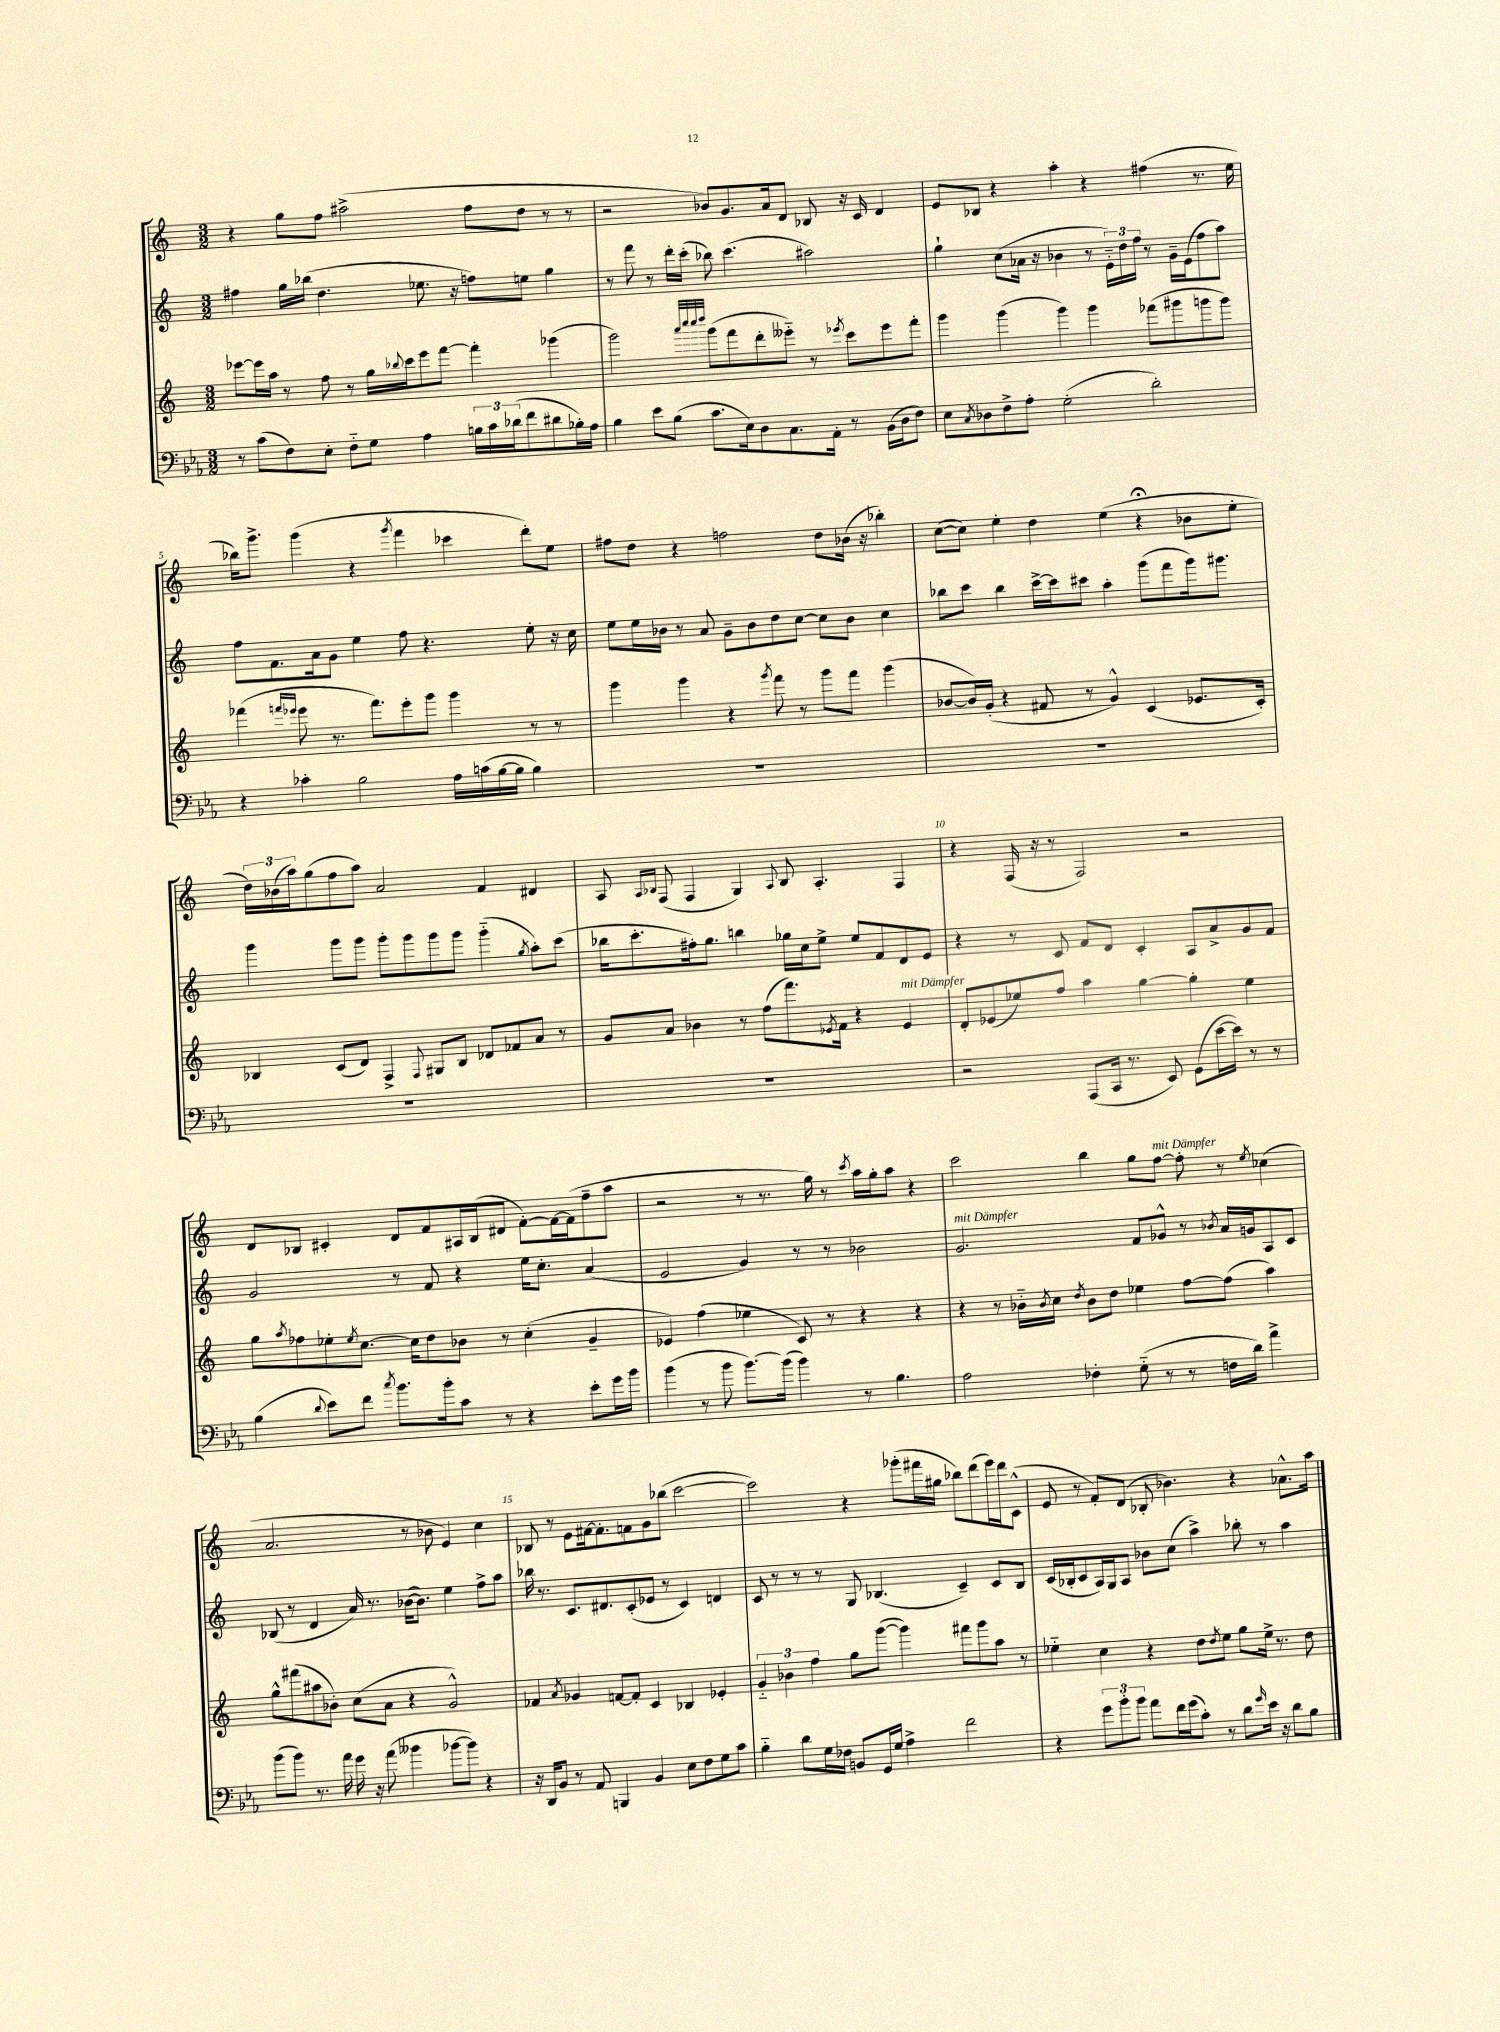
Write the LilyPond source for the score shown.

<<
\new StaffGroup <<
\new Staff = "s0" {
    \clef treble \key c \major \numericTimeSignature \time 3/2
    r4 g''8 f''8 ais''2->( f''8 d''8 r8 r8 |
    r2 bes'8) g'8. a'16 d'8 bes8 r16 c'16 d'4 |
    e'8 bes8 r4 a''4-. r4 fis''4( r8. e''16 |
    bes''16) g'''8.-> g'''4( r4 \acciaccatura { g'''8 } f'''4 ces'''4 d'''8-.) e''8 |
    fis''8 d''8 r4 f''2 d''8 bes'16( r16 bes''4-.) |
    c''8~( c''8) e''4-. d''4 e''4( r4\fermata bes'8 e''8-. |
    \tuplet 3/2 { d''16) bes'16( a''16) } g''8( f''8 a''8) a'2 f'4 dis'4 |
    a8 \grace { a16 bes16 } f8( f4 g4) \appoggiatura { a8 } bes8 a4.-. f4 |
    r4 f16( r16 r8 f2) r2 |
    d'8 bes8 cis'4-. d'8 f'8 ais16 bes16( dis'8 f'8~-.) f'16~ f'16( f''8-- a''8 |
    r2 r8 r8. g''16) r8 \acciaccatura { c'''8 } a''16 g''16-. a''8 r4 |
    c'''2 b''4 g''8 f''8~^\markup { \italic "mit Dämpfer" } f''8-. r8 \acciaccatura { e''8 } ces''4( |
    a'2. r8 bes'8 e'4) c''4 |
    bes8 r8 e'8 fis'16~ fis'8.-. f'8 g'8 bes''8( c'''2~ |
    c'''2) r4 ges'''8-.( fis'''16 gis''16 bes''8) d'''8( e'''16) d'''16 c'8-^( |
    e'8 r8 f'8-.) d'8( bes8-. bes'4.) r4 aes'8.-^ a''16 \bar "|." |
}
\new Staff = "s1" {
    \clef treble \key c \major \numericTimeSignature \time 3/2
    fis''4 g''16 bes''16( d''4. ees''8. r16 f''8) e''8 g''4 |
    r8 f'''8 r8 d'''16-. c'''16-.( bes''8) c'''4.( ais''2) |
    g''4-! c''8( aes'16 r16 bes'4 r8 \tuplet 3/2 { e'16-_) d''16 f''16 } r8 g'16-- e'16( f''8 a''8) |
    f''8 f'8. a'16 g'8 e''4 f''8 r4. e''8-. r16 c''16 |
    e''8 e''16 bes'16 r8 a'8 g'8-- bes'8 d''8 c''8~ c''8 bes'8 c''4 |
    bes''8 c'''8 bes''4 c'''16~-> c'''16 cis'''8 a''4-. g'''8( f'''8 g'''16) gis'''8. |
    g'''4 g'''8 g'''8 g'''8-. g'''8 g'''8 g'''8 g'''4-_( \acciaccatura { g''8 } a''8-.) c'''8( |
    bes''16 c'''8.-. fis''16-.) g''8. b''4 ges''16 c''16 e''8-> e''8 f'8 d'8 e'8 |
    r4 r8 c'8 f'8 d'8 c'4-. a8 a'8-> g'8 f'8 |
    g'2 r8 f'8 r4 e''16 c''8.-. a'4( |
    e'2 g'4) r8 r8 bes'2 |
    g'2.^\markup { \italic "mit Dämpfer" } f'8 ges'8-^ r8 \acciaccatura { bes'8 } a'16 g'16 a8 c'8 |
    bes8( r8 d'4 a'16) r8. bes'16~( bes'8.) e''4 f''8-> a''8 |
    bes''16 r8. c'8. dis'8. c'8-.( ees'8 r8 c'4) d'4 |
    c'8 r8 r8 r8 g8 bes4.( c'4--) c'8 bes8 |
    c'16( bes16-. c'8 a16) g16 a8 bes'8 c''8( a''4->) bes''8-. r8 a''4 \bar "|." |
}
\new Staff = "s2" {
    \clef treble \key c \major \numericTimeSignature \time 3/2
    ees'''8~ ees'''16 a''16 r8 f''8 r8 g''16 \appoggiatura { bes''8 } c'''16 ees'''8 f'''8~ f'''4-. ges'''4( |
    g'''2) \grace { a'''32 c''''32 c''''32 d''''32 } g'''8( f'''8 d'''8-. eeses'''8-_) r8 \acciaccatura { ees'''8 } c'''8 ees'''8 f'''8-. |
    g'''4 g'''4( g'''4) g'''4 fes'''8( gis'''8 g'''8 g'''8) |
    fes'''4( \grace { f'''16 ees'''16 } ees'''8 r8. f'''8.) ees'''8-. g'''8 g'''4 r8 r8 |
    g'''4 g'''4 r4 \acciaccatura { g'''8 } f'''8 r8 g'''8 f'''8 g'''4( |
    bes'8~ bes'16) g'16-.( r4 fis'8 r8 g'4-^) c'4( ees'8. c'16-.) |
    bes4 c'8( d'8) f4-> \appoggiatura { f8 } gis8 bes8 des'8 fes'8 a'8 r8 |
    g'8 a'8 bes'4 r8 f''8( f'''8.) \acciaccatura { ees'8 } f'16 r4 ees'4^\markup { \italic "mit Dämpfer" } |
    d'8-. ees'8( ees''8) f''8 a''4 g''4~ g''4-. ees''4 |
    g''8 \acciaccatura { a''8 } fes''8 ees''8-. \acciaccatura { ees''8 } c''8.~ c''16 d''8 bes'8 r8 c''4-.( g'4-- |
    ees'4) f''4( ees''4 c'8) r8 r4 r4 |
    r4 r8 bes'16-_ \acciaccatura { bes'8 } c''16 \acciaccatura { d''8 } bes'8 d''8 ees''4 f''8~ f''8( a''4) |
    g''8-^ fis'''8( ais''8 bes'8-.) c''8( a'8 r4 g'2-^) |
    fes'4 \acciaccatura { a'8 } ges'4 f'8~ f'8-. c'4 bes4 ees'4-. |
    \tuplet 3/2 { g'4-_ bes'4 f''4 } g''8 g'''8~( g'''4) fis'''8 g'''8 a''8 r8 |
    ees''4-_ c''4 r4 d''8 \acciaccatura { d''8 } ees''8 g''8 ees''16-> r8. d''8 \bar "|." |
}
\new Staff = "s3" {
    \clef bass \key ees \major \numericTimeSignature \time 3/2
    r8 c'8( f8) ees8-. f8-_ g8 aes4 \tuplet 3/2 { b16 c'16 des'16( } f'8 dis'8 bes16-.) aes16 |
    bes4 ees'8 bes8( c'8. ees16) d8 c8. aes,16-. r8 bes,16( d16 f8) |
    ees8 \acciaccatura { c8 } des8 f8-> aes8-. g2-.( d'2-.) |
    r4 ces'4-. bes2 aes16 c'16( bes16~ bes16 bes4) |
    R1. |
    R1. |
    R1. |
    R1. |
    r2 aes,,8( c,16 r8. ees,8) g,8( ees'16~ ees'16) r8 r8 |
    bes4( \appoggiatura { d'8 } ees'8) f'8 \acciaccatura { c''8 } bes'8. bes'16-. c'8 r8 r4 ees'8-. g'16 bes'16 |
    bes'4( r8 bes'8 bes'8.~) bes'16( bes'4) r8 bes4. |
    aes2 fes4-. g8-_( r8 r8 f16 d'16) aes'4-> |
    bes'8( bes'8) r8. aes'16 g'16 r16 aes'8( beses'4 bes'8~ bes'8) r4 |
    r16 d,16 bes,8 r8 aes,8 b,,4 bes,4 ees8 f8 g8 c'8 |
    bes4-_ d'8 g16 fes16 b,8 g,16 g16 aes4-> f'2 |
    r4 \tuplet 3/2 { g'8 bes'8-. bes'8 } aes'8 f'16 g'16( c'8-.) r8 d'8 \grace { g'16 } ees'16 r16 d'8 bes8 \bar "|." |
}
>>
>>
\layout { \context { \Score currentBarNumber = #2 \override BarNumber.break-visibility = ##(#f #t #t) barNumberVisibility = #(every-nth-bar-number-visible 5) } }
